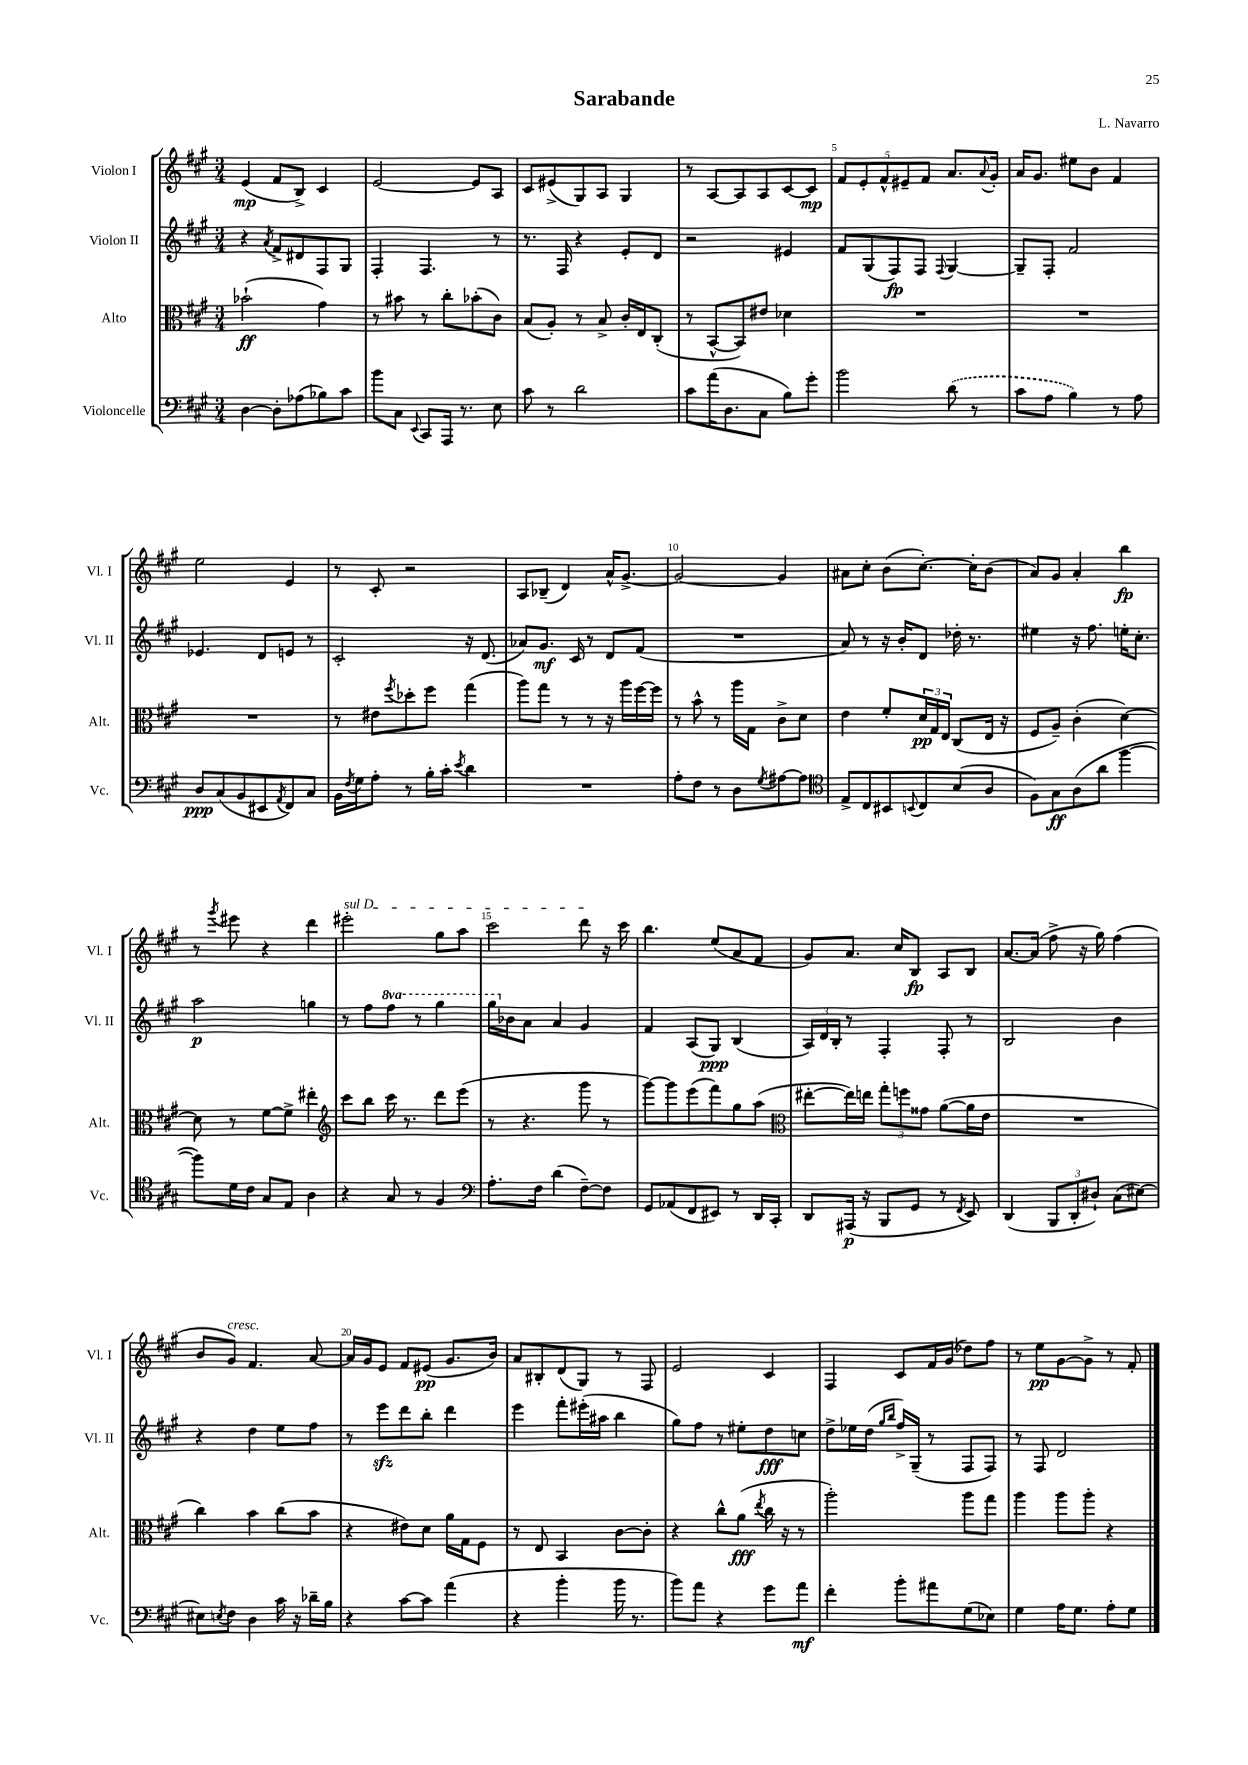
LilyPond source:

\header { title = "Sarabande" composer = "L. Navarro" }
<<
\new StaffGroup <<
\new Staff = "s0" \with { instrumentName = "Violon I" shortInstrumentName = "Vl. I" } {
    \clef treble \key a \major \numericTimeSignature \time 3/4
    e'4\mp( fis'8 b8->) cis'4 |
    e'2~ e'8 a8 |
    cis'8 eis'8->( gis8) a8 gis4 |
    r8 a8~ a8 a8 cis'8~ cis'8\mp |
    \tuplet 5/4 { fis'8 e'8-. fis'8-^ eis'8-- fis'8 } a'8. \appoggiatura { a'8 } gis'16-. |
    a'16 gis'8. eis''8 b'8 fis'4 |
    e''2 e'4 |
    r8 cis'8-. r2 |
    a8 bes8--( d'4) a'16-^ gis'8.~-> |
    gis'2~ gis'4 |
    ais'8 cis''8-. b'8( cis''8.~-.) cis''16-. b'8( |
    a'8) gis'8 a'4-. b''4\fp |
    r8 \acciaccatura { gis'''8 } eis'''8 r4 d'''4 |
    \once \override TextSpanner.bound-details.left.text = \markup { \italic "sul D" } eis'''2-.\startTextSpan gis''8 a''8 |
    cis'''2 d'''8\stopTextSpan r16 cis'''16 |
    b''4. e''8( a'8 fis'8 |
    gis'8) a'8. cis''16 b8\fp a8 b8 |
    a'8.~ a'16( fis''8-> r16 gis''16) fis''4( |
    b'8 gis'8^\markup { \italic "cresc." }) fis'4. a'8~ |
    a'16 gis'16 e'8 fis'8 eis'8\pp( gis'8. b'16) |
    a'8 bis8-. d'8( gis8) r8 fis8 |
    e'2 cis'4 |
    fis4 cis'8 fis'16 gis'16( des''8) fis''8 |
    r8 e''8\pp gis'8~ gis'8-> r8 fis'8-. \bar "|." |
}
\new Staff = "s1" \with { instrumentName = "Violon II" shortInstrumentName = "Vl. II" } {
    \clef treble \key a \major \numericTimeSignature \time 3/4 \set Staff.ottavationMarkups = #ottavation-simple-ordinals
    r4 \acciaccatura { a'8 } fis'8-> dis'8 fis8 gis8 |
    fis4-. fis4. r8 |
    r8. fis16 r4 e'8-. d'8 |
    r2 eis'4 |
    fis'8 gis8( fis8\fp) fis8 \appoggiatura { fis8 } gis4~ |
    gis8-- fis8-. fis'2 |
    ees'4. d'8 e'8 r8 |
    cis'2-. r16 d'8.( |
    aes'8) gis'8.\mf cis'16 r8 d'8 fis'8( |
    R2. |
    a'8) r8 r16 b'16-. d'8 des''16-. r8. |
    eis''4 r16 fis''8. e''16-. cis''8.-. |
    a''2\p g''4 |
    r8 fis''8 \ottava #1 fis'''8 r8 gis'''4 |
    gis'''16 \ottava #0 bes'16 a'8 a'4 gis'4 |
    fis'4 a8( gis8\ppp) b4( |
    \tuplet 3/2 { a16) d'16 b16-. } r8 fis4-. fis8-. r8 |
    b2 b'4 |
    r4 d''4 e''8 fis''8 |
    r8 e'''8\sfz d'''8 b''8-. d'''4 |
    e'''4 fis'''8-. eis'''16-.( ais''16 b''4 |
    gis''8) fis''8 r8 eis''8-. d''8\fff c''8 |
    d''8-> ees''16 d''16( \grace { gis''16 b''16 } fis''16->) gis16--( r8 fis8 fis8) |
    r8 fis8 d'2 \bar "|." |
}
\new Staff = "s2" \with { instrumentName = "Alto" shortInstrumentName = "Alt." } {
    \clef alto \key a \major \numericTimeSignature \time 3/4
    bes'2-!\ff( gis'4) |
    r8 bis'8 r8 cis''8-. bes'8-.( cis'8) |
    b8( a8-.) r8 b8-> cis'16-. e16 cis8-.( |
    r8 b,8~-^ b,8) eis'8 des'4 |
    R2. |
    R2. |
    R2. |
    r8 eis'8 \acciaccatura { fis''8 } des''8-. fis''8 gis''4( |
    a''8) gis''8 r8 r8 r16 a''16 fis''16~ fis''16 |
    r8 b'8-^ r8 a''16 gis16 cis'8-> d'8 |
    e'4 fis'8-. \tuplet 3/2 { d'16\pp gis16 e16 } cis8( e16 r16 |
    fis8 a8--) cis'4-.( d'4~) |
    d'8 r8 fis'8~ fis'8-> eis''4-. |
    \clef treble cis'''8 b''8 cis'''16 r8. d'''8 e'''8( |
    r8 r4. gis'''8 r8 |
    gis'''8~) gis'''8 e'''8( fis'''8) gis''8 a''8( |
    \clef alto eis''8~-. eis''16) e''16 \tuplet 3/2 { gis''8-. f''8 gisis'8 } a'8~( a'16 e'16 |
    R2. |
    cis''4) b'4 cis''8( b'8 |
    r4 eis'8) d'8 a'16 gis16 fis8 |
    r8 e8 b,4 cis'8~ cis'8-. |
    r4 cis''8-^ a'8\fff( \acciaccatura { e''8 } cis''16 r16 r8 |
    a''2-.) a''8 gis''8 |
    a''4 a''8 a''8-. r4 \bar "|." |
}
\new Staff = "s3" \with { instrumentName = "Violoncelle" shortInstrumentName = "Vc." } {
    \clef bass \key a \major \numericTimeSignature \time 3/4
    d4~ d8-. aes8( bes8) cis'8 |
    b'8 cis8 \appoggiatura { e,8 } cis,8 a,,16 r8. e8 |
    cis'8 r8 d'2 |
    cis'8 a'16( d8. cis8 b8) gis'8-. |
    b'2 \once \slurDashed d'8( r8 |
    cis'8 a8 b4) r8 a8 |
    d8\ppp cis8( b,8 eis,8 \acciaccatura { a,8 } fis,8) cis8 |
    b,16 \acciaccatura { fis8 } gis16 a8-. r8 b16-. cis'16-. \acciaccatura { e'8 } d'4 |
    R2. |
    a8-. fis8 r8 d8 \acciaccatura { gis8 } ais8~ ais8 |
    \clef tenor e8-> cis8 bis,8 \appoggiatura { b,8 } cis8 b8( a8 |
    fis8) gis8\ff a8( a'8 fis''4~ |
    fis''8) d'16 cis'16 gis8 e8 a4 |
    r4 gis8 r8 fis4 |
    \clef bass a8.-. fis16 d'4( fis8~--) fis8 |
    gis,8 aes,8( fis,8 eis,8) r8 d,16 cis,16-. |
    d,8 ais,,16\p( r16 b,,8 gis,8 r8 \acciaccatura { fis,8 } e,8) |
    d,4( \tuplet 3/2 { b,,8 d,8-. dis8-!) } cis8( eis8~) |
    eis8 \acciaccatura { e8 } fis8 d4 cis'16 r16 des'16-- b16 |
    r4 cis'8~ cis'8 a'4( |
    r4 b'4-. b'16 r8. |
    b'8) a'8 r4 gis'8 a'8\mf |
    fis'4-. b'8-. ais'8 gis8( ees8) |
    gis4 a16 gis8. a8-. gis8 \bar "|." |
}
>>
>>
\layout { \context { \Score \override BarNumber.break-visibility = ##(#f #t #t) barNumberVisibility = #(every-nth-bar-number-visible 5) } }
